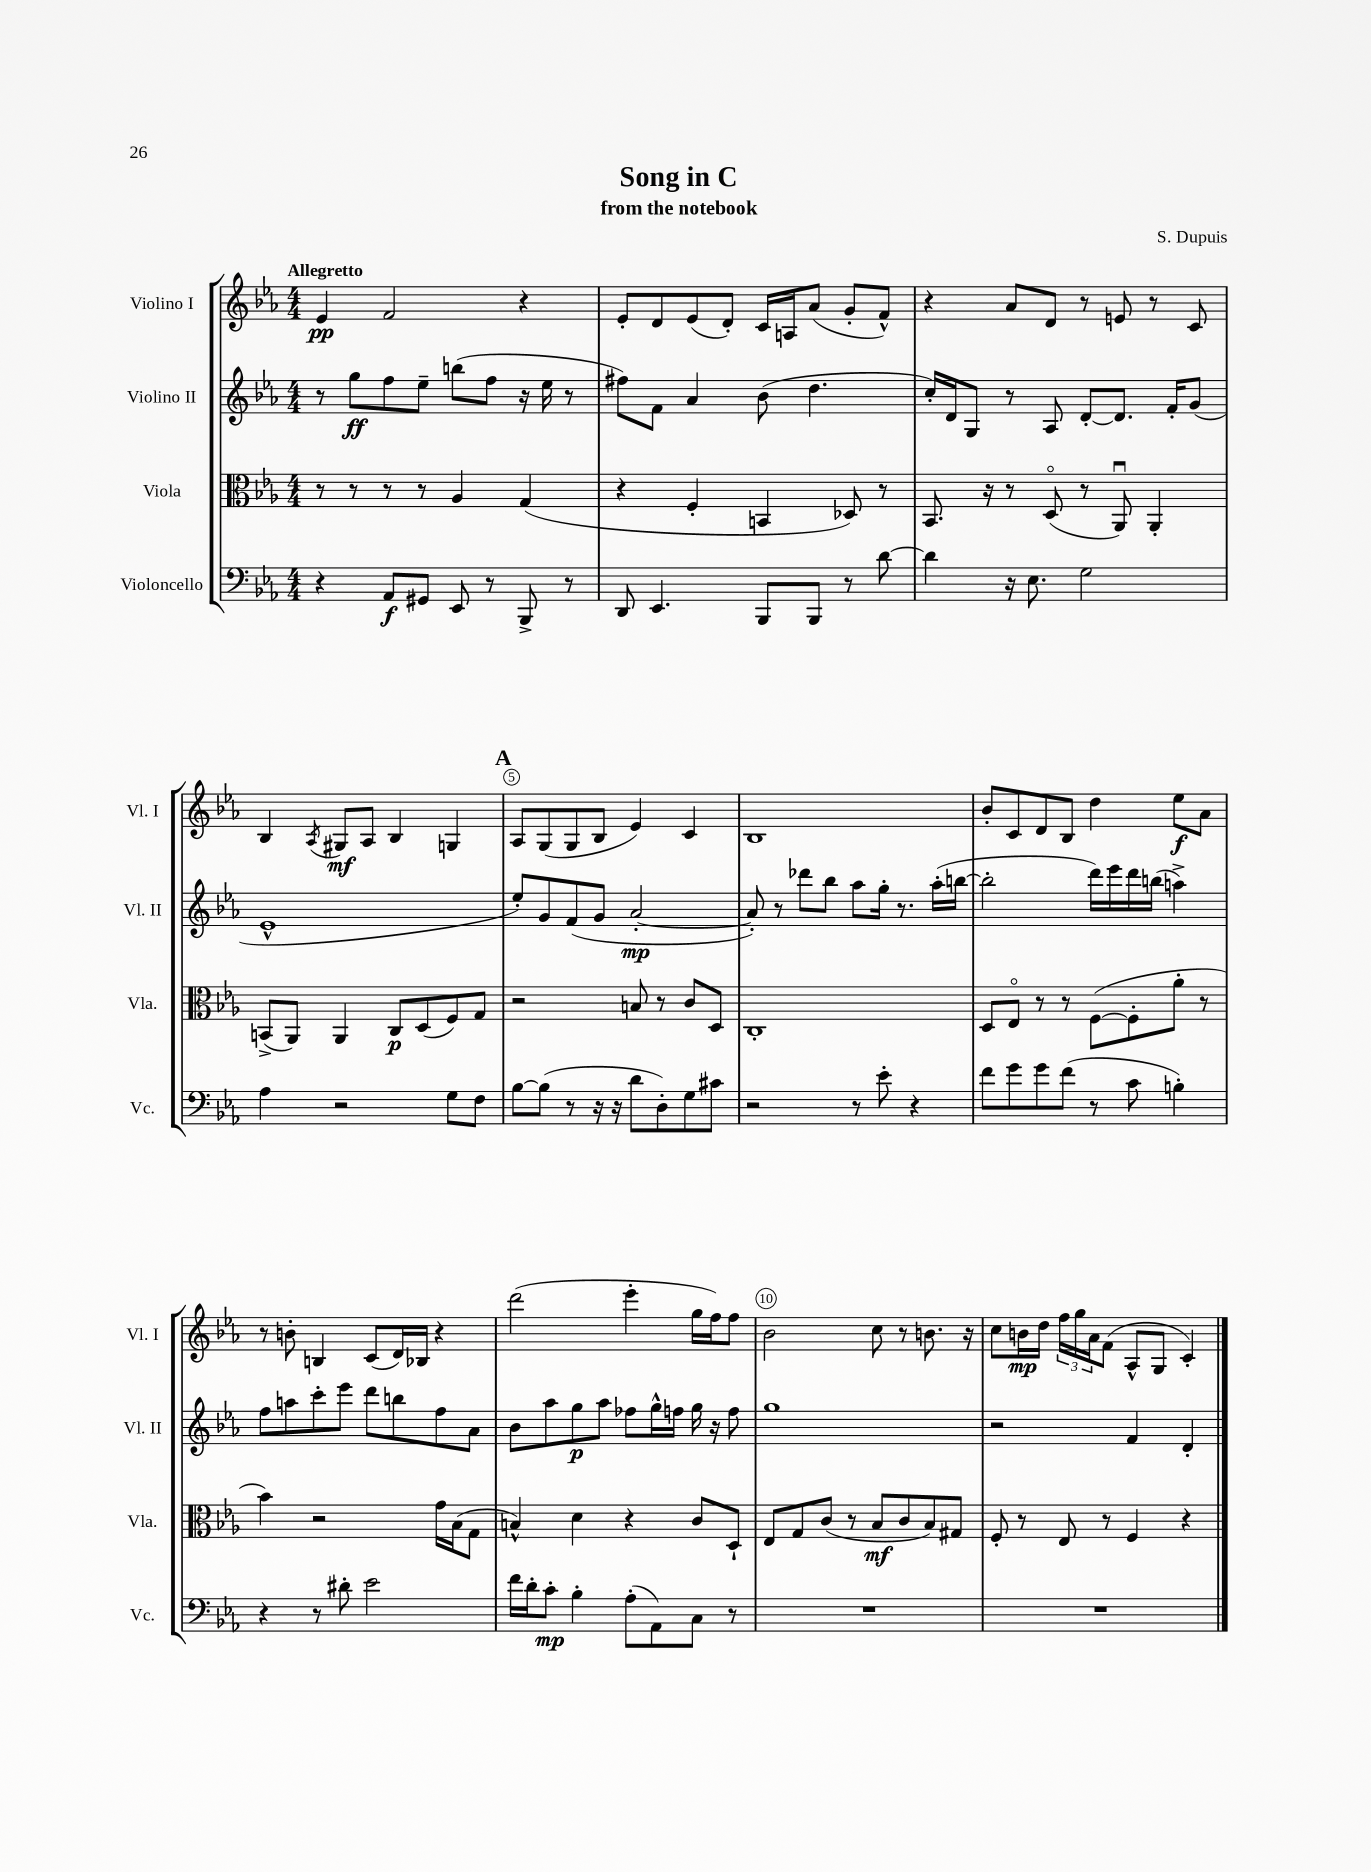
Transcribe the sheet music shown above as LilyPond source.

\header { title = "Song in C" composer = "S. Dupuis" subtitle = "from the notebook" }
<<
\new StaffGroup <<
\new Staff = "s0" \with { instrumentName = "Violino I" shortInstrumentName = "Vl. I" } {
    \clef treble \key ees \major \numericTimeSignature \time 4/4 \tempo "Allegretto"
    ees'4\pp f'2 r4 |
    ees'8-. d'8 ees'8( d'8-.) c'16 a16 aes'8( g'8-. f'8-^) |
    r4 aes'8 d'8 r8 e'8 r8 c'8 |
    bes4 \acciaccatura { aes8 } gis8\mf aes8 bes4 g4 |
    \mark \markup { \bold "A" } aes8 g8( g8 bes8 ees'4) c'4 |
    bes1 |
    bes'8-. c'8 d'8 bes8 d''4 ees''8\f aes'8 |
    r8 b'8-. b4 c'8( d'16) bes16 r4 |
    d'''2( ees'''4-. g''16 f''16) f''8 |
    bes'2 c''8 r8 b'8. r16 |
    c''8 b'16\mp d''16 \tuplet 3/2 { f''16 g''16 aes'16 } f'8( aes8-^ g8 c'4-.) \bar "|." |
}
\new Staff = "s1" \with { instrumentName = "Violino II" shortInstrumentName = "Vl. II" } {
    \clef treble \key ees \major \numericTimeSignature \time 4/4
    r8 g''8\ff f''8 ees''8-- b''8( f''8 r16 ees''16 r8 |
    fis''8) f'8 aes'4 bes'8( d''4. |
    c''16-.) d'16 g8 r8 aes8 d'8~-. d'8. f'16-. g'8( |
    ees'1-^ |
    \mark \markup { \bold "A" } ees''8-.) g'8 f'8( g'8 aes'2~-.\mp |
    aes'8-.) r8 des'''8 bes''8 aes''8 g''16-. r8. aes''16-.( b''16~ |
    b''2-. d'''16) ees'''16 d'''16 b''16( a''4->) |
    f''8 a''8 c'''8-. ees'''8 d'''8 b''8 f''8 aes'8 |
    bes'8 aes''8 g''8\p aes''8 fes''8 g''16-^ f''16 g''16 r16 f''8 |
    g''1 |
    r2 f'4 d'4-. \bar "|." |
}
\new Staff = "s2" \with { instrumentName = "Viola" shortInstrumentName = "Vla." } {
    \clef alto \key ees \major \numericTimeSignature \time 4/4
    r8 r8 r8 r8 aes4 g4( |
    r4 f4-. b,4 des8) r8 |
    bes,8. r16 r8 d8\flageolet( r8 aes,8\downbow) aes,4-. |
    b,8->( aes,8) aes,4 c8\p d8( f8) g8 |
    \mark \markup { \bold "A" } r2 b8 r8 c'8 d8 |
    c1-. |
    d8 ees8\flageolet r8 r8 f8~( f8-. aes'8-. r8 |
    bes'4) r2 g'16 bes16( g8 |
    b4-^) d'4 r4 c'8 d8-! |
    ees8 g8 c'8( r8 bes8\mf c'8 bes8) gis8 |
    f8-. r8 ees8 r8 f4 r4 \bar "|." |
}
\new Staff = "s3" \with { instrumentName = "Violoncello" shortInstrumentName = "Vc." } {
    \clef bass \key ees \major \numericTimeSignature \time 4/4
    r4 aes,8\f gis,8 ees,8 r8 bes,,8-> r8 |
    d,8 ees,4. bes,,8 bes,,8 r8 d'8~ |
    d'4 r16 ees8. g2 |
    aes4 r2 g8 f8 |
    \mark \markup { \bold "A" } bes8~ bes8( r8 r16 r16 d'8 d8-.) g8 cis'8 |
    r2 r8 ees'8-. r4 |
    f'8 g'8 g'8 f'8( r8 c'8 b4-.) |
    r4 r8 dis'8-. ees'2 |
    f'16 d'16-. c'8-.\mp bes4-. aes8-.( aes,8) c8 r8 |
    R1 |
    R1 \bar "|." |
}
>>
>>
\layout { \context { \Score \override BarNumber.break-visibility = ##(#f #t #t) barNumberVisibility = #(every-nth-bar-number-visible 5) \override BarNumber.stencil = #(make-stencil-circler 0.1 0.3 ly:text-interface::print) } }
